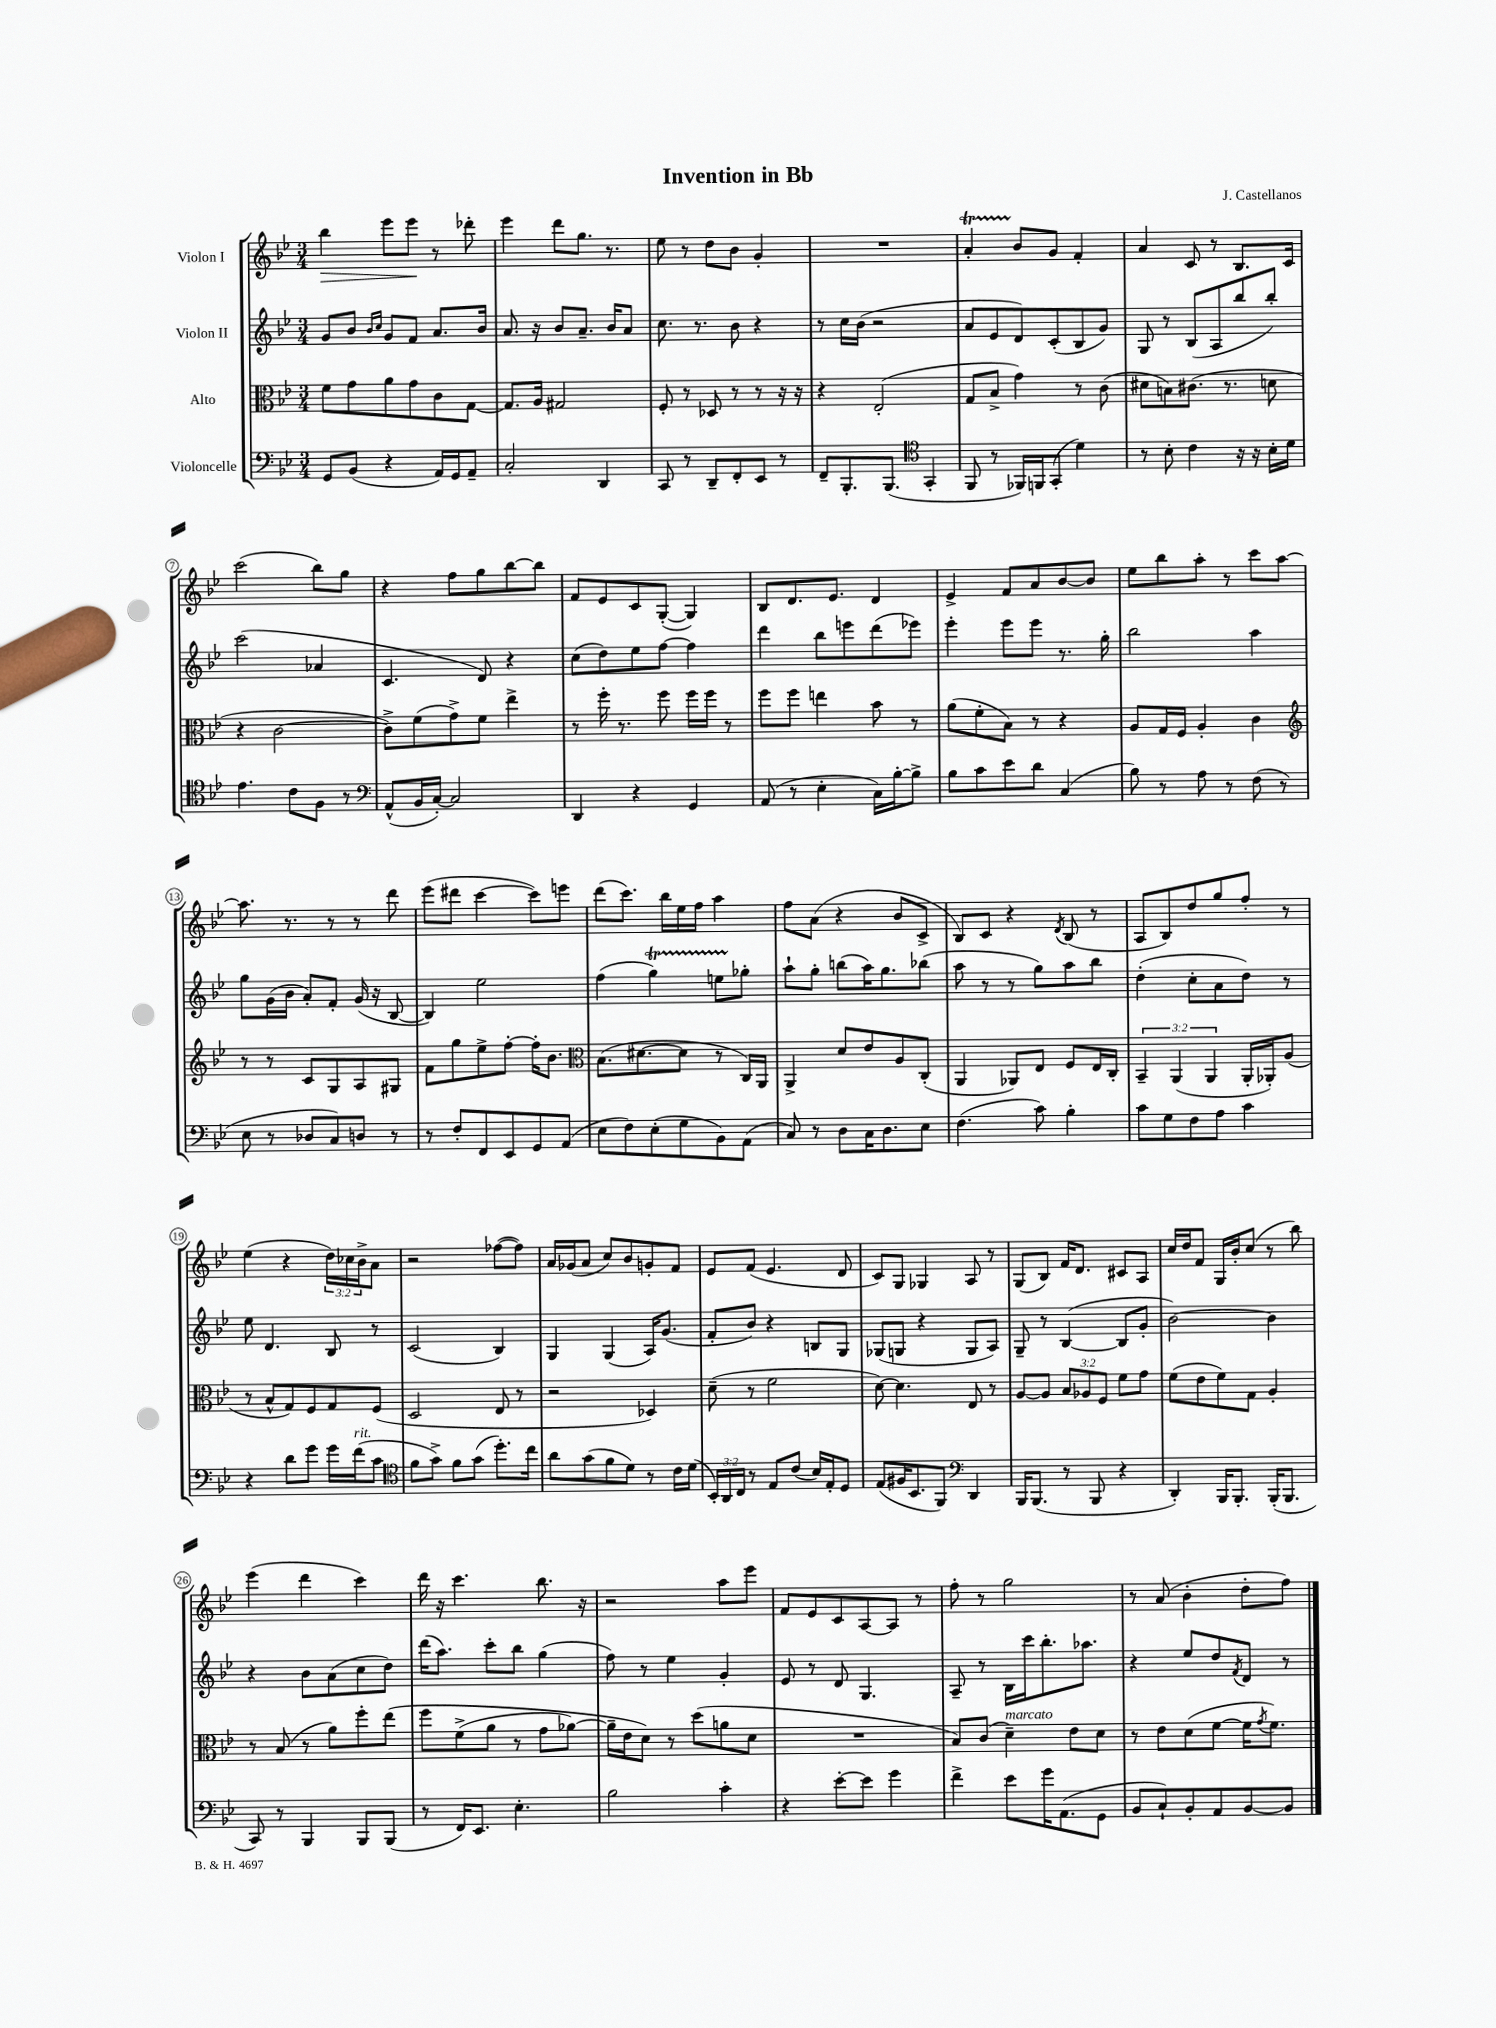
\header { title = "Invention in Bb" composer = "J. Castellanos" }
<<
\new StaffGroup <<
\new Staff = "s0" \with { instrumentName = "Violon I" } {
    \clef treble \key bes \major \numericTimeSignature \time 3/4 \override Staff.TupletNumber.text = #tuplet-number::calc-fraction-text
    bes''4\> ees'''8 ees'''8\! r8 des'''8-. |
    ees'''4 d'''8 g''8. r8. |
    ees''8 r8 d''8 bes'8 g'4-. |
    R2. |
    a'4-.\startTrillSpan bes'8\stopTrillSpan g'8 f'4-. |
    a'4 c'8 r8 bes8. c'16 |
    c'''2( bes''8) g''8 |
    r4 f''8 g''8 bes''8~ bes''8 |
    f'8 ees'8 c'8 g8~-.( g4) |
    bes8 d'8. ees'8. d'4 |
    ees'4-> f'8 a'8 bes'8~ bes'8 |
    ees''8 bes''8 a''8-. r8 c'''8 a''8~ |
    a''8. r8. r8 r8 d'''8 |
    ees'''8( dis'''8 c'''4~ c'''8) e'''8 |
    d'''8( c'''8.) bes''16 ees''16 f''16 a''4 |
    f''8 a'8( r4 bes'8 c'8-> |
    bes8) c'8 r4 \acciaccatura { d'8 } bes8( r8 |
    a8 bes8) d''8 g''8 f''8-. r8 |
    ees''4( r4 \tuplet 3/2 { d''16) ces''16 bes'16-> } a'8 |
    r2 fes''8~( fes''8) |
    a'16 ges'16( a'8 c''8) bes'8 g'8-. f'8 |
    ees'8 f'8( ees'4. d'8 |
    c'8) g8 ges4 a8 r8 |
    g8( bes8) f'16 d'8. cis'8 a8 |
    c''16 d''16 f'8 g16 bes'16-. c''8( r8 bes''8) |
    ees'''4( d'''4 c'''4) |
    d'''16 r16 c'''4. bes''8. r16 |
    r2 a''8 ees'''8 |
    f'8 ees'8 c'8 a8~ a8 r8 |
    f''8-. r8 g''2 |
    r8 a'8( bes'4-. d''8-. f''8) \bar "|." |
}
\new Staff = "s1" \with { instrumentName = "Violon II" } {
    \clef treble \key bes \major \numericTimeSignature \time 3/4
    g'8 bes'8 \grace { bes'16 c''16 } g'8 f'8 a'8. bes'16 |
    a'8. r16 bes'8 a'8.-- bes'16 a'8 |
    c''8. r8. bes'8 r4 |
    r8 c''16 bes'16( r2 |
    a'8 ees'8 d'8) c'8-.( bes8 g'8) |
    g8 r8 bes8( a8 bes''8 bes''8-.) |
    c'''2( aes'4 |
    c'4. d'8) r4 |
    c''8( d''8) ees''8 f''8~ f''4 |
    d'''4 bes''8 e'''8 d'''8( ees'''8) |
    ees'''4-. ees'''8 ees'''8 r8. g''16-. |
    bes''2 a''4 |
    g''8 g'16( bes'16 a'8-.) f'8-. g'16( r16 bes8~ |
    bes4) ees''2 |
    f''4( g''4\startTrillSpan) e''8 ges''8-.\stopTrillSpan |
    a''8-! g''8-. b''8( a''16) g''8. bes''8( |
    a''8 r8 r8 g''8) a''8 bes''8 |
    d''4-.( c''8-. a'8 d''8) r8 |
    ees''8 d'4. bes8 r8 |
    c'2( bes4) |
    g4 g4( a16) g'8.( |
    f'8-. bes'8) r4 b8 g8 |
    ges8( g8 r4 g8 a8) |
    g8-- r8 bes4~( bes8 g'8-. |
    bes'2~) bes'4 |
    r4 bes'8 a'8( c''8 d''8) |
    d'''16( a''8.) c'''8-. bes''8 g''4( |
    f''8) r8 ees''4 g'4-. |
    ees'8 r8 d'8 g4. |
    a8-- r8 bes16 c'''16 bes''8.-. aes''8. |
    r4 ees''8 d''8 \acciaccatura { f'8 } d'8 r8 \bar "|." |
}
\new Staff = "s2" \with { instrumentName = "Alto" } {
    \clef alto \key bes \major \numericTimeSignature \time 3/4 \override Staff.TupletNumber.text = #tuplet-number::calc-fraction-text
    f'8 g'8 a'8 g'8 c'8 g8~ |
    g8. a16 gis2 |
    f8-. r8 des8 r8 r8 r16 r16 |
    r4 ees2-.( |
    g8 bes8-> g'4) r8 c'8( |
    dis'8 b8) cis'8.( r8. d'8 |
    r4 c'2~ |
    c'8->) f'8( g'8->) f'8 ees''4-> |
    r8 f''16-. r8. f''8 f''16 f''16 r8 |
    f''8 f''8 e''4 bes'8 r8 |
    a'8( f'8-. bes8) r8 r4 |
    a8 g16 f16 a4-. c'4 |
    \clef treble r8 r8 c'8 g8 a8 gis8 |
    f'8 g''8 ees''8-> f''8~-. f''16-. bes'8. |
    \clef alto bes8.( dis'8.~ dis'8 r8 c16) a,16 |
    a,4-> d'8 ees'8 a8 c8-.( |
    a,4 aes,8) ees8 f8 ees16 c16-. |
    \tuplet 3/2 { bes,4-- a,4( a,4 } a,16-. aes,16-.) a8( |
    r8 bes8-^ g8) f8 g8 f8( |
    d2 ees8 r8 |
    r2 des4) |
    d'8--( r8 f'2 |
    d'8~) d'4. ees8 r8 |
    a8~ a8 \tuplet 3/2 { bes8 aes8 f8 } f'8 g'8 |
    f'8( ees'8 f'8) g8 a4-. |
    r8 bes8( r8 a'8) f''8-. ees''8\( |
    f''8 f'8->( a'8 r8 g'8 aes'8~) |
    aes'16-- ees'16 d'8\) r8 d''8( a'8 d'8 |
    R2. |
    bes8) c'8( d'4--^\markup { \italic "marcato" }) ees'8 d'8 |
    r8 ees'8 d'8( f'8~ f'16 \acciaccatura { g'8 } f'8.) \bar "|." |
}
\new Staff = "s3" \with { instrumentName = "Violoncelle" } {
    \clef bass \key bes \major \numericTimeSignature \time 3/4 \override Staff.TupletNumber.text = #tuplet-number::calc-fraction-text
    g,8 bes,8( r4 a,16) g,16 a,8-- |
    c2-. d,4 |
    c,8 r8 d,8-- f,8-. ees,8 r8 |
    f,8-- bes,,8.-. bes,,8.( \clef tenor g,4-. |
    f,8 r8 fes,16) f,16 g,8-.( d'4) |
    r8 bes8-. c'4 r16 r16 bes16-. d'16 |
    ees'4. c'8 f8 r8 |
    \clef bass a,8-^( bes,16 c16~-.) c2 |
    d,4 r4 g,4 |
    a,8( r8 ees4-. c16) bes16~-. bes8-> |
    bes8 c'8 ees'8 d'8 c4( |
    bes8) r8 a8 r8 f8( r8 |
    ees8 r8 des8 c8) d8 r8 |
    r8 f8-. f,8 ees,8 g,8 a,8( |
    ees8 f8) ees8-.( g8 bes,8) a,8( |
    c8) r8 d8 c16 d8. ees8 |
    f4.( c'8) bes4-. |
    c'8 g8 f8 a8 c'4 |
    r4 d'8 g'8 g'16 f'16^\markup { \italic "rit." }( c'8 |
    \clef tenor f'8 g'8->) f'8 g'8( d''8.-.) c''16 |
    a'8 g'8( f'8 d'8) r8 c'16 d'16( |
    \tuplet 3/2 { bes,16-.) a,16 c16 } r8 ees8 c'8( bes16) ees16-. d8 |
    ees8( fis16 bes,8. f,8) \clef bass d,4 |
    bes,,16 bes,,8.( r8 bes,,8 r4 |
    d,4-.) bes,,16 bes,,8.-. bes,,16-.( bes,,8. |
    c,8) r8 bes,,4 bes,,8 bes,,8( |
    r8 f,16) ees,8. ees4.-. |
    bes2 c'4-. |
    r4 ees'8~-. ees'8 g'4 |
    f'4-> ees'8 g'16 a,8.( g,8 |
    bes,8 c8-!) bes,8-. a,8 bes,8~ bes,8 \bar "|." |
}
>>
>>
\layout { \context { \Score \override BarNumber.stencil = #(make-stencil-circler 0.1 0.3 ly:text-interface::print) } }
